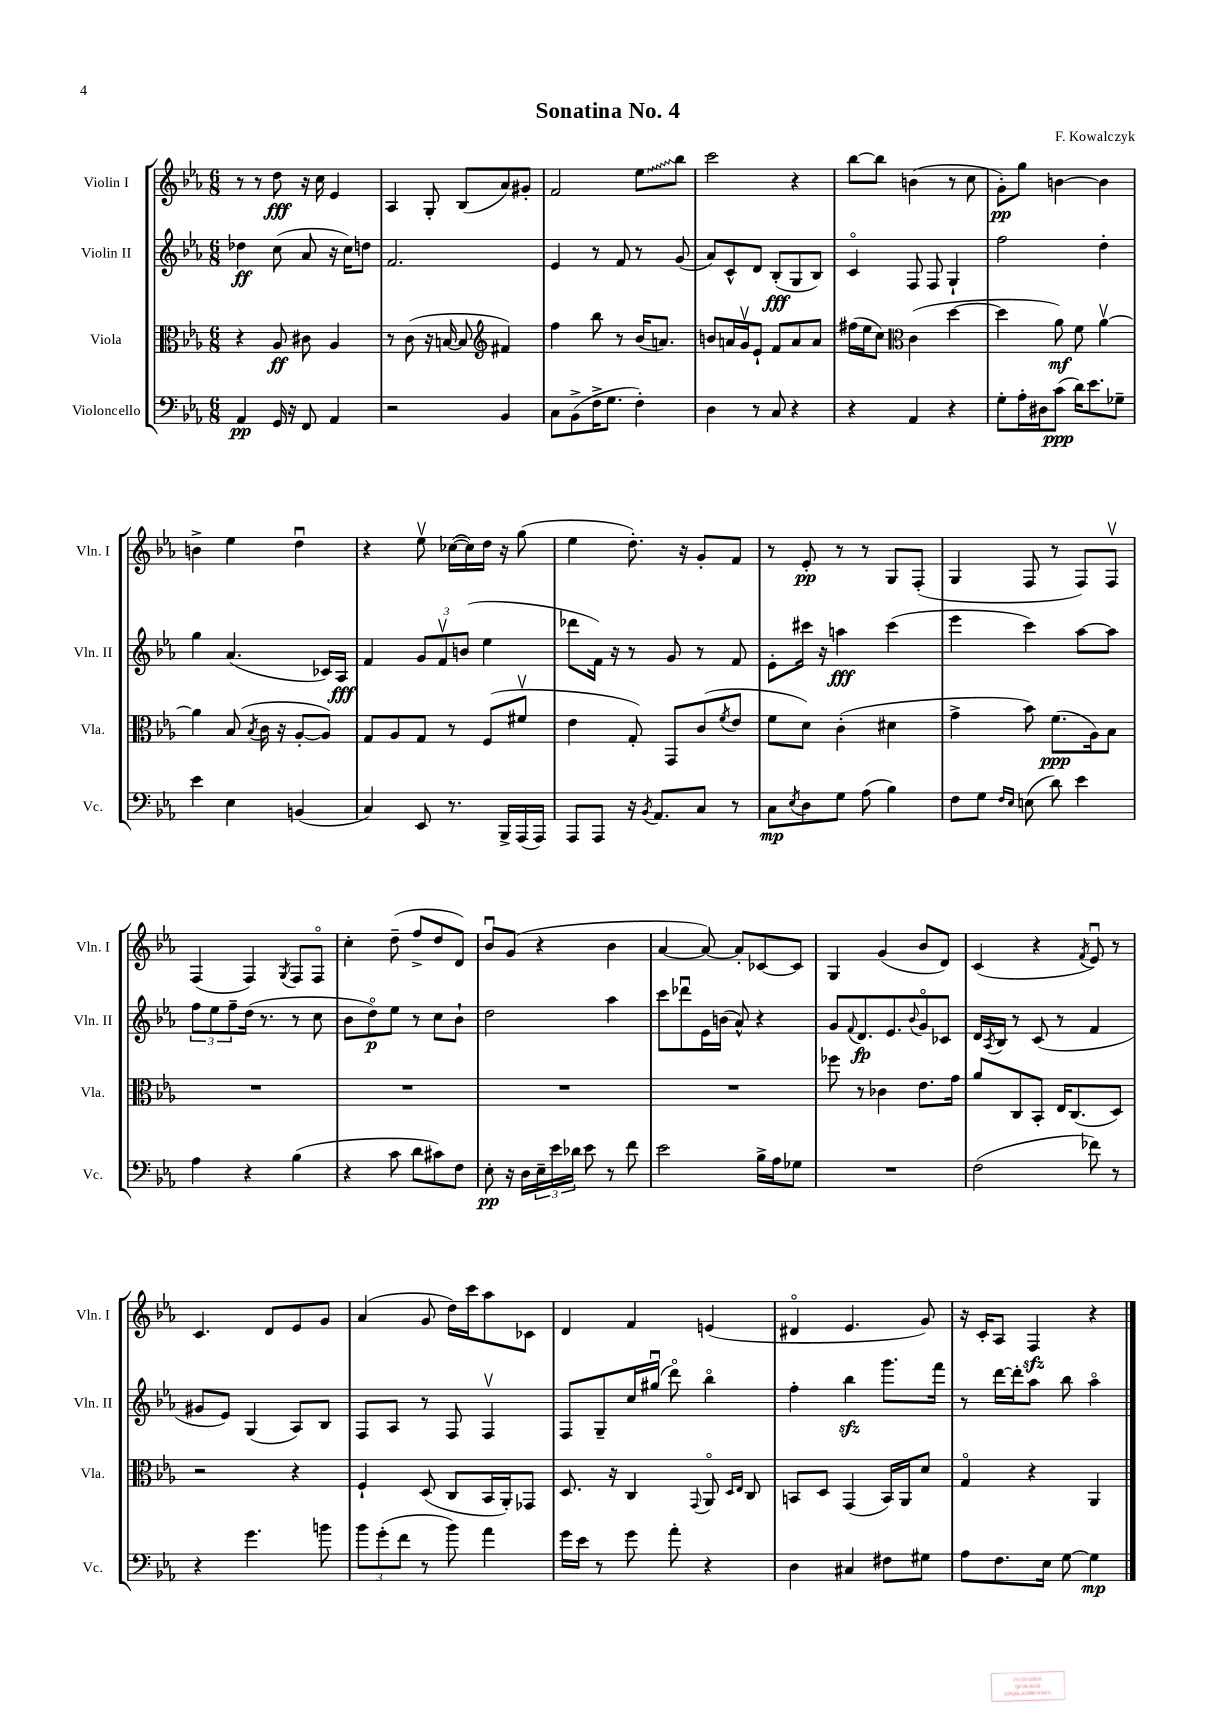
\header { title = "Sonatina No. 4" composer = "F. Kowalczyk" }
<<
\new StaffGroup <<
\new Staff = "s0" \with { instrumentName = "Violin I" shortInstrumentName = "Vln. I" } {
    \clef treble \key ees \major \numericTimeSignature \time 6/8
    r8 r8 d''8\fff r16 c''16 ees'4 |
    aes4 g8-. bes8( aes'8) gis'8-. |
    f'2 \once \override Glissando.style = #'zigzag ees''8\glissando bes''8 |
    c'''2 r4 |
    bes''8~ bes''8 b'4( r8 c''8 |
    g'8-.\pp) g''8 b'4~ b'4 |
    b'4-> ees''4 d''4\downbow |
    r4 ees''8\upbow ces''16~( ces''16) d''16 r16 g''8( |
    ees''4 d''8.-.) r16 g'8-. f'8 |
    r8 ees'8-.\pp r8 r8 g8 f8-.( |
    g4 f8 r8 f8) f8\upbow |
    f4( f4) \acciaccatura { g8 } f8 f8\flageolet |
    c''4-. d''8--( f''8-> d''8 d'8) |
    bes'8\downbow g'8( r4 bes'4 |
    aes'4~ aes'8~) aes'8-. ces'8~ ces'8 |
    g4 g'4( bes'8 d'8) |
    c'4( r4 \acciaccatura { f'8 } ees'8\downbow) r8 |
    c'4. d'8 ees'8 g'8 |
    aes'4( g'8 d''16) c'''16 aes''8 ces'8 |
    d'4 f'4 e'4( |
    dis'4\flageolet ees'4. g'8) |
    r16 c'16-. aes8 f4\sfz r4 \bar "|." |
}
\new Staff = "s1" \with { instrumentName = "Violin II" shortInstrumentName = "Vln. II" } {
    \clef treble \key ees \major \numericTimeSignature \time 6/8
    des''4\ff c''8( aes'8 r16 c''16) d''8 |
    f'2. |
    ees'4 r8 f'8 r8 g'8( |
    aes'8) c'8-^ d'8 bes8-.\fff( g8 bes8) |
    c'4\flageolet f8 f8 g4-! |
    f''2 d''4-. |
    g''4 aes'4.( ces'16) aes16\fff |
    f'4 \tuplet 3/2 { g'8 f'8\upbow b'8( } ees''4 |
    des'''8 f'16) r16 r8 g'8 r8 f'8 |
    ees'8-. cis'''16 r16 a''4\fff cis'''4( |
    ees'''4 c'''4) aes''8~ aes''8 |
    \tuplet 3/2 { f''8 ees''8 f''8-- } d''16( r8. r8 c''8 |
    bes'8 d''8\flageolet\p) ees''8 r8 c''8 bes'8-! |
    d''2 aes''4 |
    c'''8 des'''8\downbow ees'16 b'16( aes'8-^) r4 |
    g'8 \appoggiatura { f'8 } d'8.\fp ees'8. \appoggiatura { bes'8 } g'8\flageolet ces'8 |
    d'16 \acciaccatura { aes8 } bes16 r8 c'8( r8 f'4 |
    gis'8 ees'8) g4( aes8) bes8 |
    f8 aes8 r8 f8 f4\upbow |
    f8 g8-- c''16 gis''16\downbow( d'''8\flageolet) bes''4\flageolet |
    f''4-. bes''4\sfz g'''8. f'''16 |
    r8 d'''16~ d'''16-. aes''8 bes''8 aes''4\flageolet \bar "|." |
}
\new Staff = "s2" \with { instrumentName = "Viola" shortInstrumentName = "Vla." } {
    \clef alto \key ees \major \numericTimeSignature \time 6/8
    r4 aes8\ff cis'8 aes4 |
    r8 c'8( r16 b16~ b8 \clef treble fis'4) |
    f''4 bes''8 r8 bes'16( a'8.) |
    b'8 a'16 g'16\upbow ees'8-! f'8 a'8 a'8 |
    fis''16( ees''16 c''8) \clef alto c'4( d''4~ |
    d''4 aes'8\mf) f'8 aes'4~\upbow |
    aes'4 bes8( \acciaccatura { bes8 } c'16 r16 aes8~-. aes8) |
    g8 aes8 g8 r8 f8( fis'8\upbow |
    ees'4 g8-.) g,8 c'8( \acciaccatura { f'8 } ees'8 |
    f'8 d'8) c'4-.( dis'4 |
    g'4-> bes'8) f'8.\ppp( aes16) bes8 |
    R2. |
    R2. |
    R2. |
    R2. |
    fes''8 r8 ces'4 ees'8. g'16 |
    aes'8 c8 bes,8-. ees16 c8.( d8) |
    r2 r4 |
    f4-! d8( c8 bes,16 aes,16-.) ges,8 |
    d8. r16 c4 \appoggiatura { g,8 } aes,8\flageolet \grace { d16 ees16 } c8 |
    b,8 d8 g,4( b,16) aes,16 d'8 |
    g4\flageolet r4 aes,4 \bar "|." |
}
\new Staff = "s3" \with { instrumentName = "Violoncello" shortInstrumentName = "Vc." } {
    \clef bass \key ees \major \numericTimeSignature \time 6/8
    aes,4\pp g,16 r16 f,8 aes,4 |
    r2 bes,4 |
    c8 bes,8->( f16-> g8. f4-.) |
    d4 r8 c8 r4 |
    r4 aes,4 r4 |
    g8-. aes16-. dis16 c'8\ppp( d'16) ees'8. ges8-- |
    ees'4 ees4 b,4( |
    c4) ees,8 r8. bes,,16-> aes,,16( aes,,16) |
    aes,,8 aes,,8 r16 \acciaccatura { bes,8 } aes,8. c8 r8 |
    c8\mp \acciaccatura { ees8 } d8 g8 aes8( bes4) |
    f8 g8 \grace { f16 ees16 } e8( d'8) ees'4 |
    aes4 r4 bes4( |
    r4 c'8 d'8 cis'8) f8 |
    ees8-.\pp r16 d16 \tuplet 3/2 { ees16-- ees'16 des'16 } ees'8 r8 f'8 |
    ees'2 bes16-> aes16 ges8 |
    R2. |
    f2( fes'8) r8 |
    r4 g'4. b'8 |
    \tuplet 3/2 { bes'8 g'8-.( f'8 } r8 bes'8) aes'4 |
    g'16 ees'16 r8 g'8 aes'8-. r4 |
    d4 cis4 fis8 gis8 |
    aes8 f8. ees16 g8~ g4\mp \bar "|." |
}
>>
>>
\layout { \context { \Score \remove "Bar_number_engraver" } }
